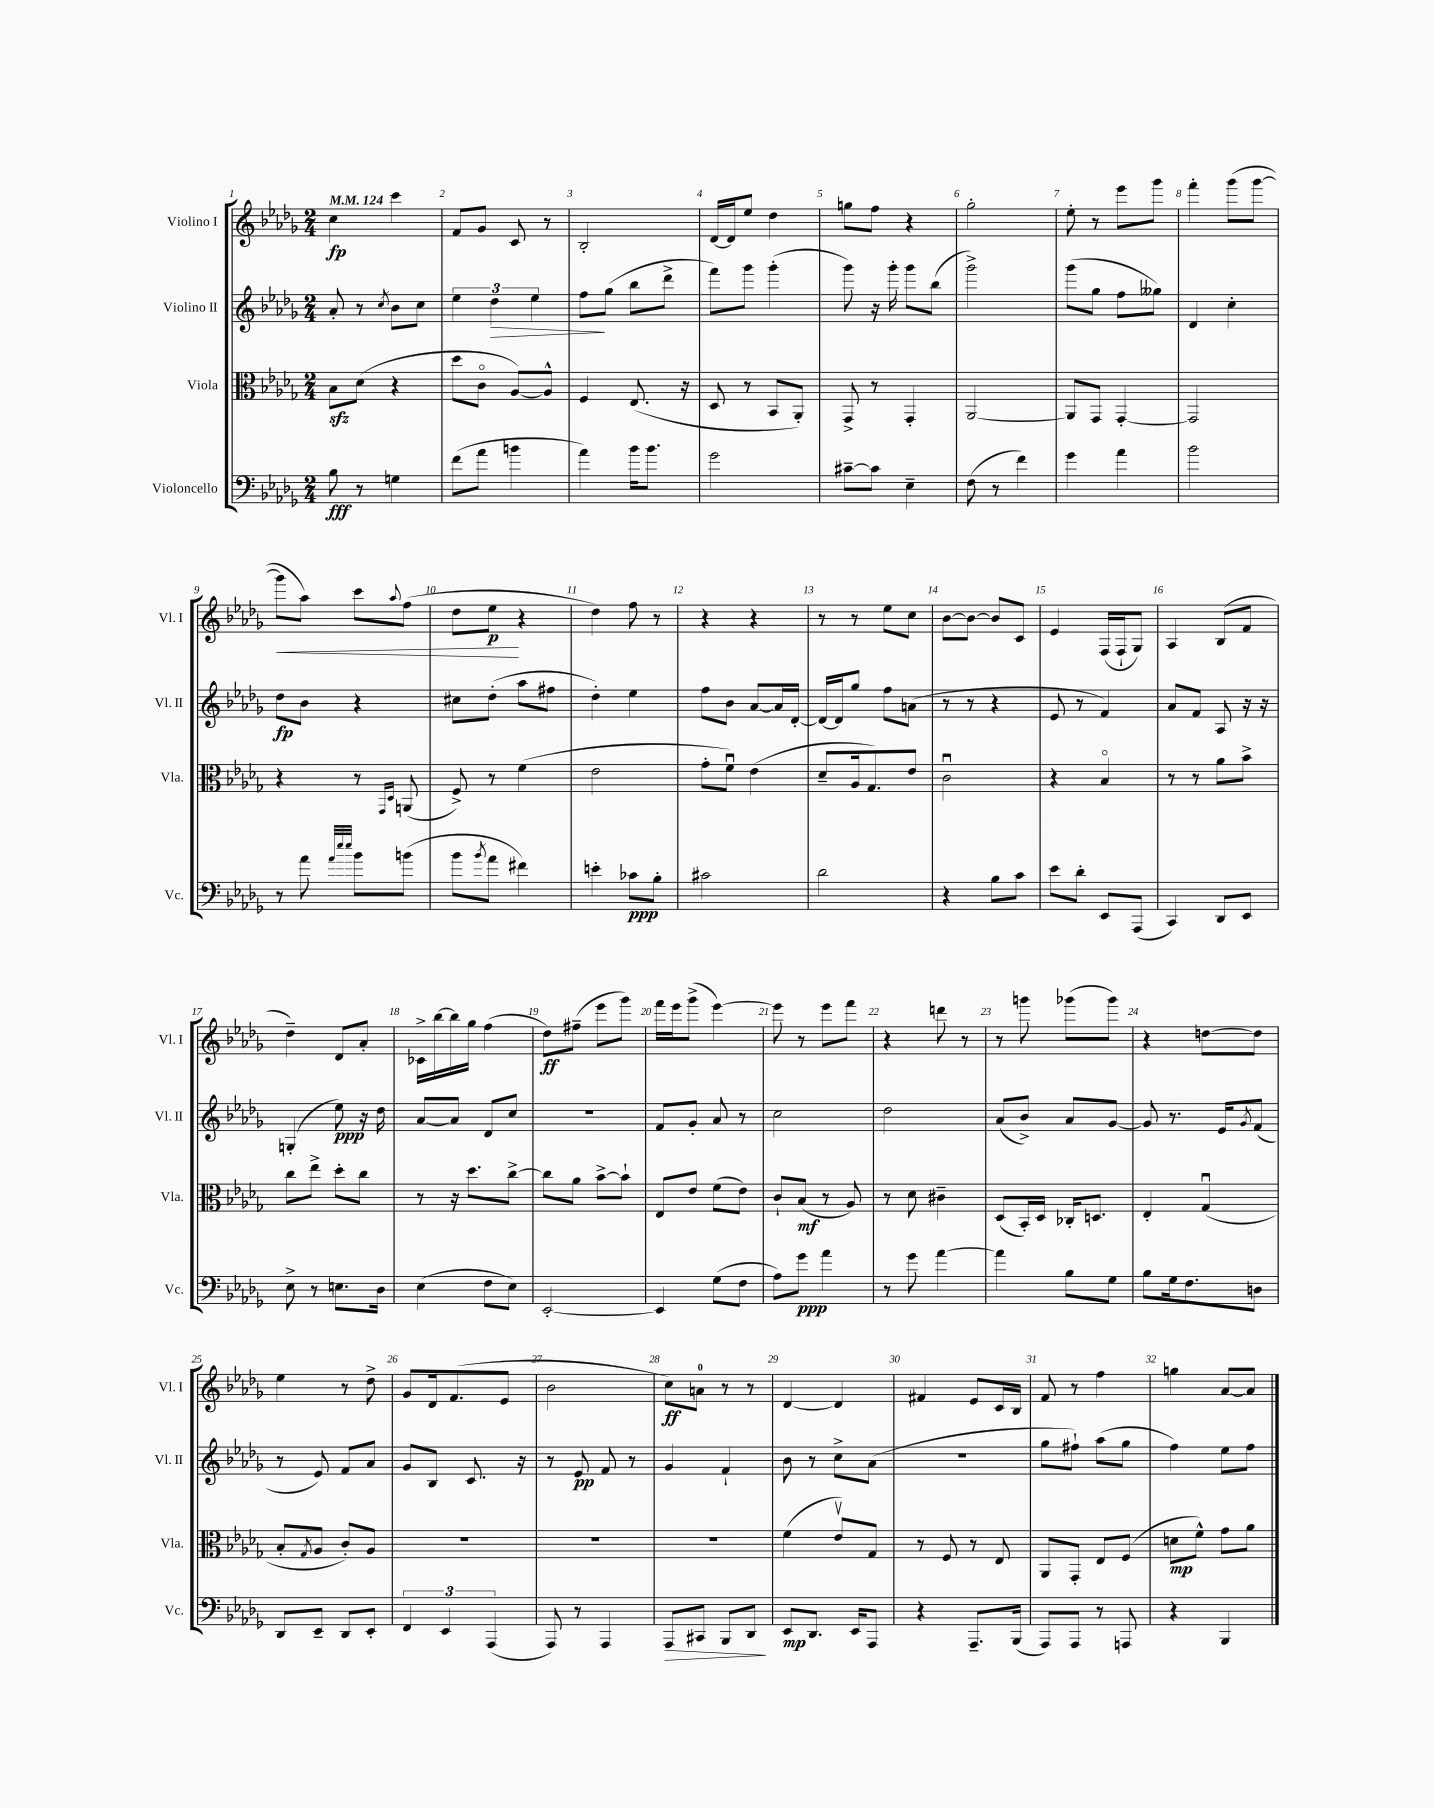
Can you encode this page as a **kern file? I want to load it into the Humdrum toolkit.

**kern	**kern	**kern	**kern
*staff4	*staff3	*staff2	*staff1
*clefF4	*clefC3	*clefG2	*clefG2
*k[b-e-a-d-g-]	*k[b-e-a-d-g-]	*k[b-e-a-d-g-]	*k[b-e-a-d-g-]
*M2/4	*M2/4	*M2/4	*M2/4
*MM124	*MM124	*MM124	*MM124
8B-	8B-	8a-'	4cc
8r	(8d-	8r	.
.	.	8qcc	.
4G	4r	8b-	4ccc
.	.	8cc	.
=	=	=	=
(8f	8dd-	6ee-	8f
8a-	8co	.	8g-
.	.	6dd-	.
4b	[8A-)	.	8c
.	.	6ee-	.
.	8A-^^]	.	8r
=	=	=	=
4a-)	4F	8ff	2B-'
.	.	(8gg-	.
16b-	(8.E-	8bb-	.
8.b-	.	.	.
.	.	8ddd-^	.
.	16r	.	.
=	=	=	=
2g-	8D-	8fff)	[16d-
.	.	.	16d-]
.	8r	8ggg-	8ee-
.	8BB-	(4ggg-'	4dd-
.	8AA-')	.	.
=	=	=	=
[8c#~	8GG-^	8ggg-)	8gg
8c#]	8r	16r	8ff
.	.	16ggg-'	.
4E-~	4GG-'	8ggg-	4r
.	.	(8bb-	.
=	=	=	=
(8F	[2AA-	2ggg-^)	2gg-'
8r	.	.	.
4f)	.	.	.
=	=	=	=
4g-	8AA-]	(8ggg-	8ee-'
.	8GG-	8gg-	8r
4a-	[4GG-'	8ff	8eee-
.	.	8gg--)	8ggg-
=	=	=	=
2b-	2GG-]	4d-	4fff'
.	.	4cc'	(8ggg-
.	.	.	[8ggg-
=	=	=	=
8r	4r	8dd-	8ggg-]
8a-	.	8b-	8aa-)
32qqa-	.	.	.
32qqee-	.	.	.
32qqee-	.	.	.
8b-	8r	4r	8ccc
.	16qqGG-	.	.
.	16qqD-	.	8qqaa-
(8b	(8AA	.	(8ff
=	=	=	=
8b-	8F^)	8cc#	8dd-
8qb-	.	.	.
8a-	8r	(8dd-'	8ee-
4f#)	(4f	8aa-	4r
.	.	8ff#	.
=	=	=	=
4e'	2e-	4dd-')	4dd-)
8c-	.	4ee-	8ff
8B-'	.	.	8r
=	=	=	=
2c#	8g-'	8ff	4r
.	8fu)	8b-	.
.	(4e-	[8a-	4r
.	.	16a-]	.
.	.	[16d-'	.
=	=	=	=
2d-	8d-~	16d-_	8r
.	.	16d-]	.
.	16A-	8gg-	8r
.	8.G-)	.	.
.	.	8ff	8ee-
.	8e-	(8a	8cc
=	=	=	=
4r	2cu	8r	[8b-
.	.	8r	8b-_
8B-	.	4r	8b-]
8c	.	.	8c
=	=	=	=
8e-	4r	8e-	4e-
8d-'	.	8r	.
8EE-	4B-o	4f)	(16F
.	.	.	16F`
(8AAA-	.	.	8G-)
=	=	=	=
4CC)	8r	8a-	4A-
.	8r	8f	.
8DD-	8a-	8A-	(8B-
8EE-	8b-^	16r	8f
.	.	16r	.
=	=	=	=
8E-^	8cc	(4G'	4dd-~)
8r	8ee-^	.	.
8.E	8dd-'	8ee-)	8d-
.	8cc	16r	8a-'
16D-	.	16dd-	.
=	=	=	=
(4E-	8r	[8a-	16c-^
.	.	.	[16bb-
.	16r	8a-]	16bb-]
.	8.dd-	.	16gg-
8F	.	8d-	(4ff
8E-)	[8cc^	8cc	.
=	=	=	=
[2EE-'	8cc]	2r	8dd-)
.	8a-	.	(8ff#~
.	[8b-^	.	8eee-
.	8b-`]	.	8ggg-)
=	=	=	=
4EE-]	8E-	8f	16fff
.	.	.	16eee-
.	8e-	8g-'	(8ggg-^
(8G-	(8f	8a-	[4eee-)
8F	8e-)	8r	.
=	=	=	=
8A-)	8c`	2cc	8eee-]
8g-	(8B-	.	8r
4a-	8r	.	8eee-
.	8A-)	.	8fff
=	=	=	=
8r	8r	2dd-	4r
8g-	8d-	.	.
[4a-	4c#~	.	8ddd
.	.	.	8r
=	=	=	=
4a-]	(8D-	(8a-	8r
.	16BB-')	8b-^)	8ggg
.	16D-	.	.
8B-	16C-'	8a-	(8ggg-
.	8.D	.	.
8G-	.	[8g-	8ggg-)
=	=	=	=
8B-	4E-'	8g-]	4r
16G-	.	8.r	.
8.F	.	.	.
.	(4G-u	.	[8dd
.	.	16e-	.
.	.	8qg-	.
8D	.	(8f	8dd]
=	=	=	=
8DD-	8B-'	8r	4ee-
.	8qG-	.	.
8EE-~	8A-	8e-)	.
8DD-	8c')	8f	8r
8EE-'	8A-	8a-	8dd-^
=	=	=	=
6FF	2r	8g-	8g-
.	.	8B-	16d-
6EE-	.	.	.
.	.	.	(8.f
.	.	8.c	.
(6AAA-	.	.	.
.	.	.	8e-
.	.	16r	.
=	=	=	=
8AAA-)	2r	8r	2b-
8r	.	8e-	.
4AAA-	.	8f	.
.	.	8r	.
=	=	=	=
8AAA-	2r	4g-	8cc)
8CC#	.	.	8a
8BBB-	.	4f`	8r
8DD-	.	.	8r
=	=	=	=
8EE-	(4f	8b-	[4d-
8.DD-	.	8r	.
.	8e-v)	8cc^	4d-]
16EE-	.	.	.
8AAA-	8G-	(8a-	.
=	=	=	=
4r	8r	2r	4f#
.	8F	.	.
8.AAA-~	8r	.	8e-
.	8E-	.	16c
(16BBB-	.	.	16B-
=	=	=	=
8AAA-)	8AA-	8gg-	8f
8AAA-	8GG-'	8ff#`)	8r
8r	8E-	(8aa-	4ff
8AAA	(8F	8gg-	.
=	=	=	=
4r	8d	4ff)	4gg
.	8f^^)	.	.
4BBB-	8g-	8ee-	[8a-
.	8a-	8ff	8a-]
==	==	==	==
*-	*-	*-	*-
